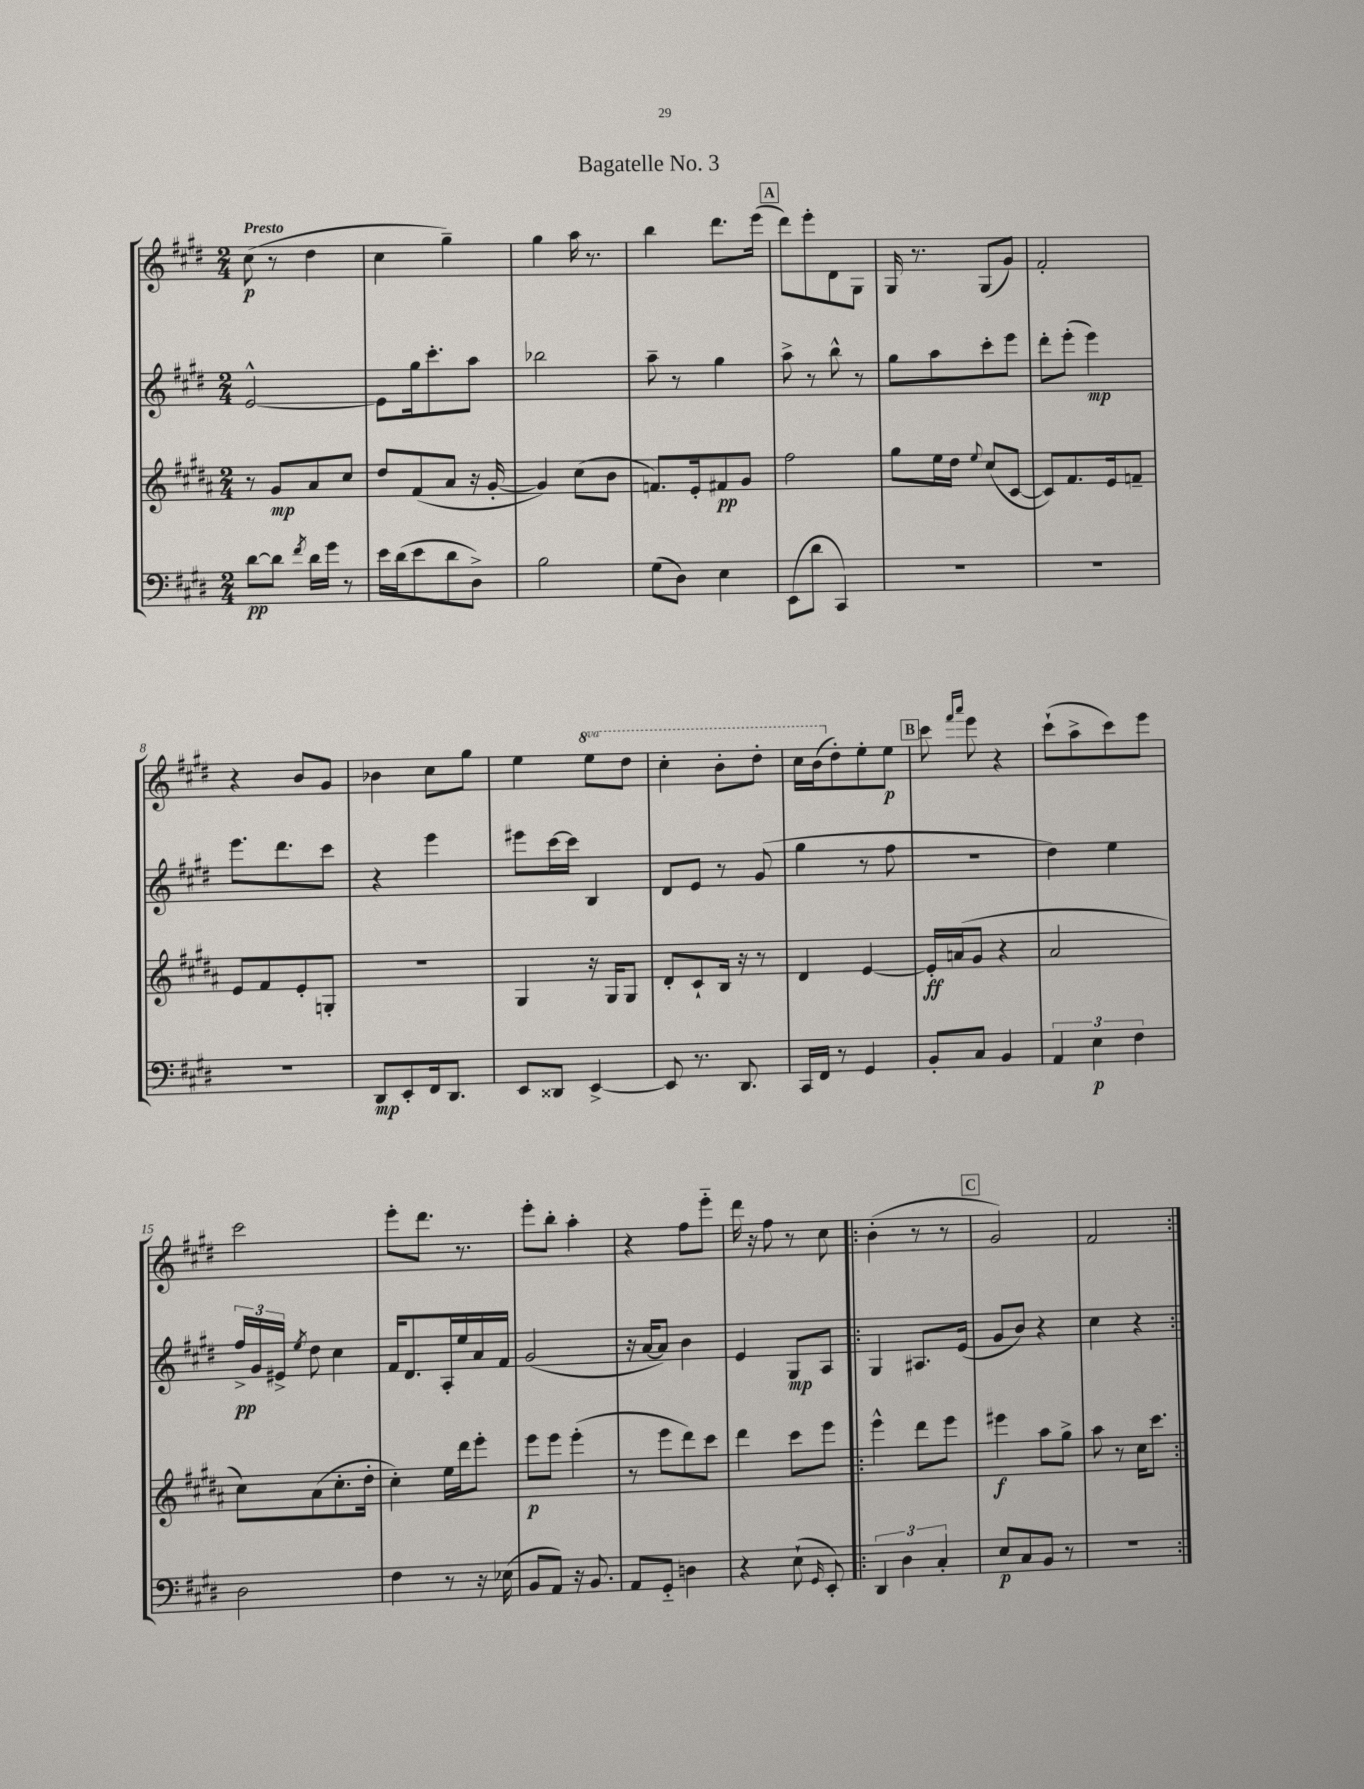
\header { title = "Bagatelle No. 3" }
<<
\new StaffGroup <<
\new Staff = "s0" {
    \clef treble \key e \major \numericTimeSignature \time 2/4 \set Staff.ottavationMarkups = #ottavation-simple-ordinals \tempo "Presto"
    \autoBeamOff cis''8\p( r8 dis''4 |
    cis''4 gis''4--) |
    gis''4 a''16 r8. |
    b''4 dis'''8.[ e'''16]( |
    \mark \markup { \box "A" } dis'''8[) e'''8-. dis'8 gis8] |
    gis16 r8. gis8[( gis'8]) |
    fis'2-. |
    r4 b'8[ gis'8] |
    bes'4 cis''8[ gis''8] |
    e''4 \ottava #1 e'''8[ dis'''8] |
    cis'''4-. b''8[-. dis'''8]-. |
    cis'''16[ b''16( \ottava #0 dis''8-.) e''8-. e''8]\p |
    \mark \markup { \box "B" } cis'''8 \grace { fis'''16[ a'''16] } e'''8 r4 |
    cis'''8[-!( a''8-> cis'''8) e'''8] |
    cis'''2 |
    e'''8[-. dis'''8.] r8. |
    e'''8[-. b''8]-. a''4-. |
    r4 fis''8[ e'''8]-_ |
    dis'''16 r16 fis''8 r8 cis''8 |
    \repeat volta 2 { b'4-.( r8 r8 |
    \mark \markup { \box "C" } gis'2) |
    fis'2 | }
}
\new Staff = "s1" {
    \clef treble \key e \major \numericTimeSignature \time 2/4
    \autoBeamOff e'2~-^ |
    e'8[ gis''16 cis'''8.-. a''8] |
    bes''2 |
    a''8-- r8 gis''4 |
    \mark \markup { \box "A" } a''8-> r8 b''8-^ r8 |
    gis''8[ a''8 cis'''8-. e'''8] |
    dis'''8[-. e'''8]-.( e'''4\mp) |
    e'''8.[ dis'''8. cis'''8] |
    r4 e'''4 |
    eis'''8[ cis'''16~ cis'''16] b4 |
    dis'8[ e'8] r8 gis'8( |
    gis''4 r8 fis''8 |
    \mark \markup { \box "B" } r2 |
    dis''4) e''4 |
    \tuplet 3/2 { fis''16[->\pp gis'16 eis'16]-> } \acciaccatura { e''8 } dis''8 cis''4 |
    fis'16[ dis'8. a16-. e''16 a'16 fis'16] |
    gis'2( |
    r16 a'16[~ a'8]) b'4 |
    e'4 gis8[\mp a8] |
    \repeat volta 2 { gis4 ais8.[ e'16]( |
    \mark \markup { \box "C" } gis'8[ b'8]) r4 |
    cis''4 r4 | }
}
\new Staff = "s2" {
    \clef treble \key b \major \numericTimeSignature \time 2/4
    \autoBeamOff r8 gis'8[\mp ais'8 cis''8] |
    dis''8[ fis'8( ais'8] r16 gis'16~-. |
    gis'4) cis''8[( b'8] |
    f'8.[) e'16-. fis'8\pp gis'8] |
    \mark \markup { \box "A" } fis''2 |
    gis''8[ e''16 dis''16] \appoggiatura { e''8 } cis''8[( cis'8]~ |
    cis'8[) fis'8. e'16 f'8]-- |
    e'8[ fis'8 e'8-. g8]-. |
    R2 |
    gis4 r16 gis16[ gis8] |
    dis'8[-. cis'8-! b16] r16 r8 |
    dis'4 e'4~ |
    \mark \markup { \box "B" } e'16[-.\ff a'16( gis'8] r4 |
    ais'2 |
    cis''8[) ais'8( cis''8.-. dis''16]-. |
    cis''4-.) e''16[ dis'''16 e'''8]-. |
    e'''8[\p e'''8] e'''4-.( |
    r8 e'''8[ dis'''8) cis'''8] |
    dis'''4 cis'''8[ e'''8] |
    \repeat volta 2 { e'''4-^ dis'''8[ e'''8] |
    \mark \markup { \box "C" } eis'''4\f ais''8[ gis''8]-> |
    ais''8 r8 cis''16[ cis'''8.] | }
}
\new Staff = "s3" {
    \clef bass \key e \major \numericTimeSignature \time 2/4
    \autoBeamOff dis'8[~\pp dis'8] \acciaccatura { fis'8 } dis'16[ gis'16] r8 |
    e'16[ dis'16( e'8 dis'8 dis8]->) |
    b2 |
    gis8[( dis8]) e4 |
    \mark \markup { \box "A" } e,8[( dis'8] cis,4) |
    R2 |
    R2 |
    R2 |
    dis,8[\mp e,8-. fis,16 dis,8.] |
    e,8[ disis,8] e,4~-> |
    e,8 r8. dis,8. |
    cis,16[ fis,16] r8 gis,4 |
    \mark \markup { \box "B" } b,8[-. cis8] b,4 |
    \tuplet 3/2 { a,4 e4\p fis4 } |
    dis2 |
    fis4 r8 r16 ees16( |
    b,8[ a,8]) r16 b,8. |
    a,8[ gis,8]-_ d4 |
    r4 e8-!( \grace { gis,16 } e,8-.) |
    \repeat volta 2 { \tuplet 3/2 { dis,4 dis4 cis4-. } |
    \mark \markup { \box "C" } e8[\p cis8 b,8] r8 |
    R2 | }
}
>>
>>
